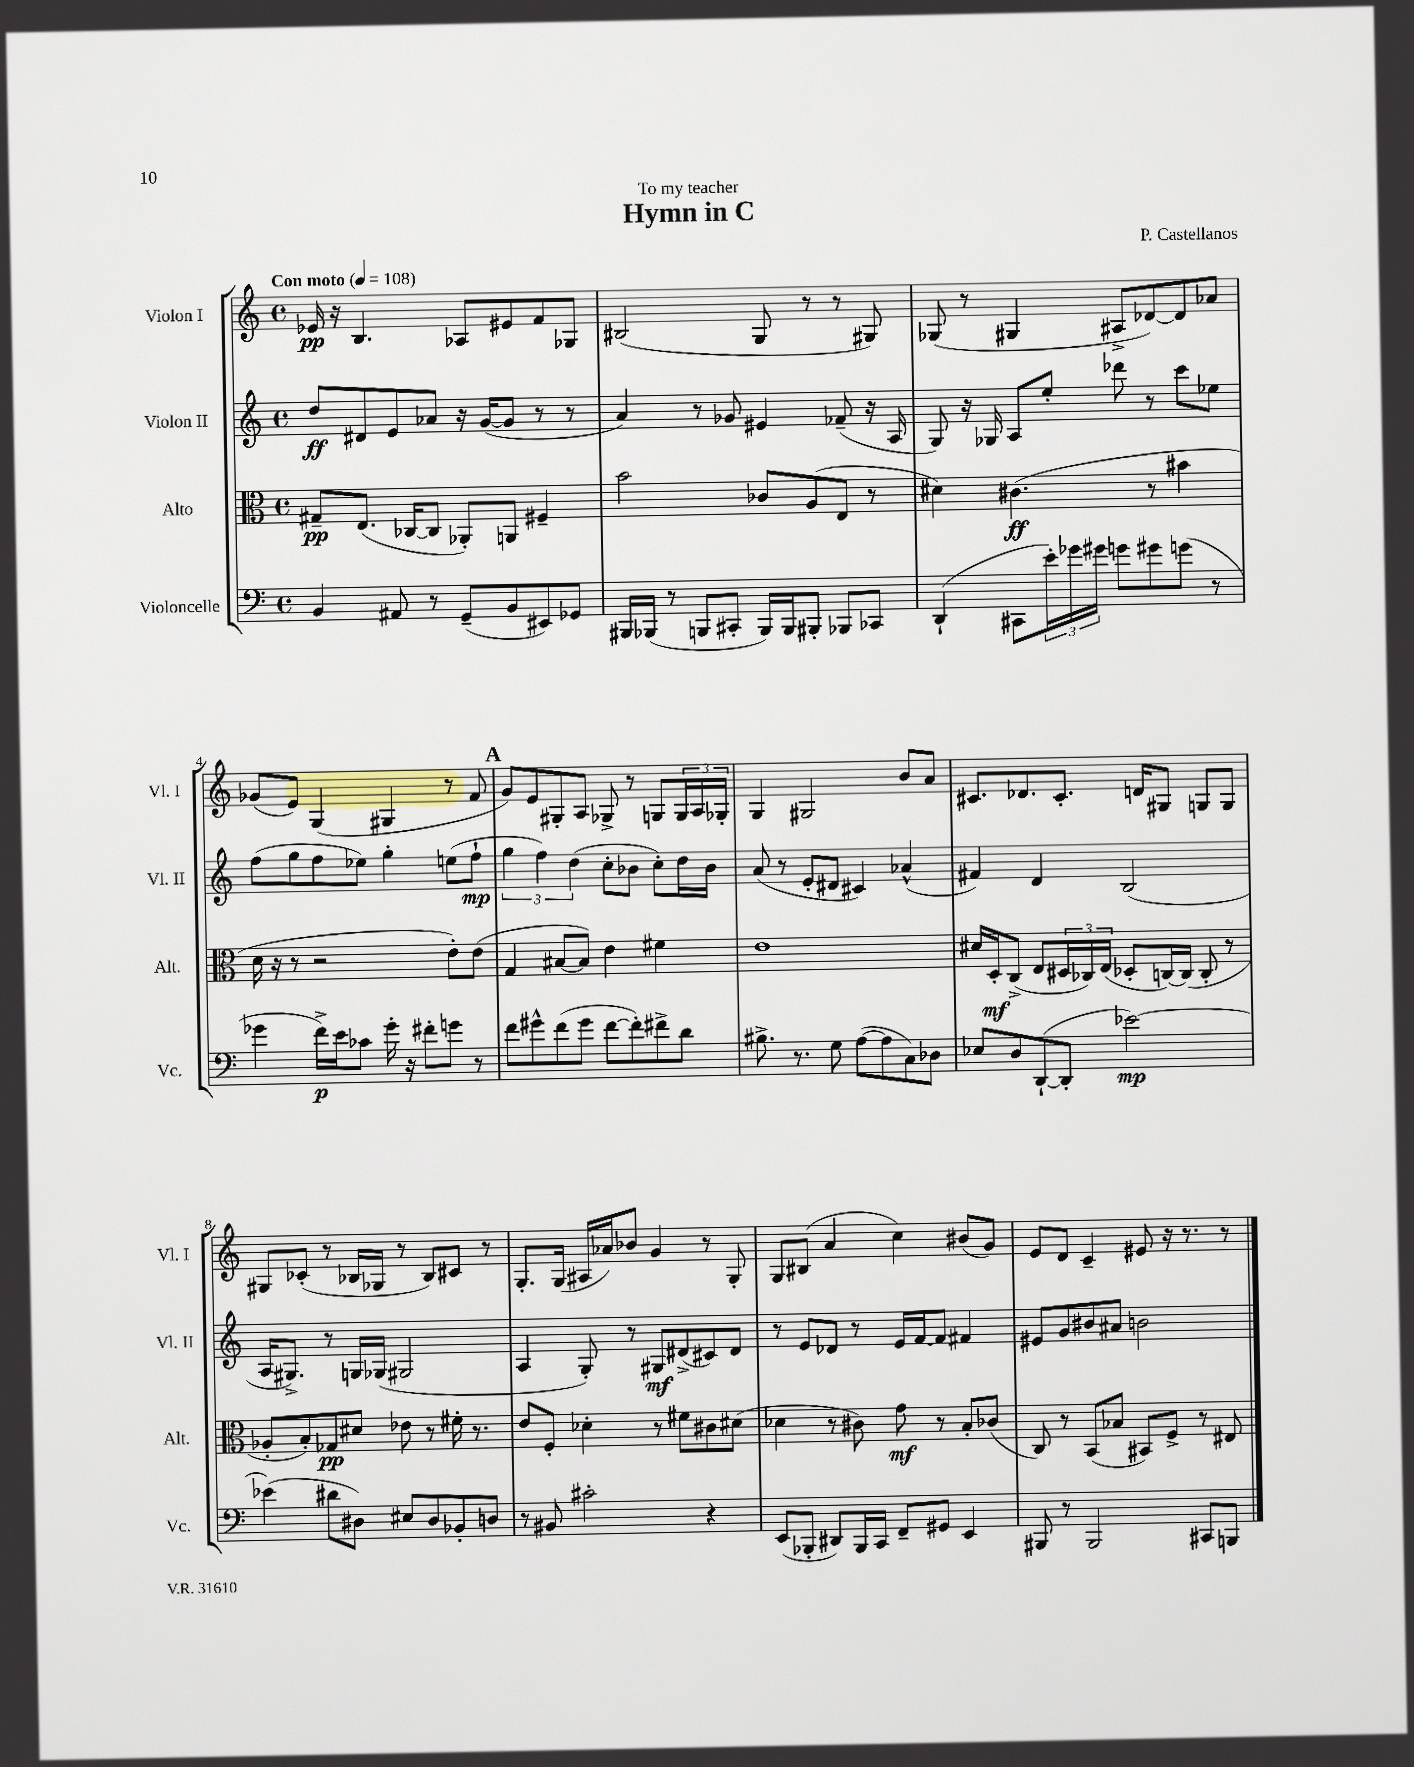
\header { title = "Hymn in C" composer = "P. Castellanos" dedication = "To my teacher" }
<<
\new StaffGroup <<
\new Staff = "s0" \with { instrumentName = "Violon I" shortInstrumentName = "Vl. I" } {
    \clef treble \key c \major \defaultTimeSignature \time 4/4 \tempo "Con moto" 4 = 108
    ees'16\pp r16 b4. aes8 eis'8 f'8 ges8 |
    bis2( g8 r8 r8 gis8) |
    ges8( r8 gis4 ais8-> des'8~) des'8 aes'8 |
    ges'8( e'8) g4( gis4 r8 f'8 |
    \mark \markup { \bold "A" } g'8) e'8 gis8-. a8 ges8-> r8 g8 \tuplet 3/2 { g16 a16 ges16-. } |
    g4 gis2 b'8 a'8 |
    cis'8. des'8. cis'8.-. d'16 gis8 g8 g8 |
    gis8 ces'8-.( r8 bes16 ges16 r8 bes8) cis'8 r8 |
    g8.-. g16( ais16 aes'16) bes'8 g'4 r8 g8-. |
    g8 bis8( a'4 c''4) bis'8( g'8) |
    e'8 d'8 c'4-- eis'8 r16 r8. r8 \bar "|." |
}
\new Staff = "s1" \with { instrumentName = "Violon II" shortInstrumentName = "Vl. II" } {
    \clef treble \key c \major \defaultTimeSignature \time 4/4
    d''8\ff dis'8 e'8 aes'8 r16 g'16~( g'8 r8 r8 |
    a'4) r8 ges'8 eis'4 fes'8--( r16 a16 |
    g8) r16 ges16 a8 e''8-. des'''8 r8 c'''8 ees''8 |
    f''8( g''8 f''8 ees''8) g''4-. e''8( f''8-!\mp |
    \mark \markup { \bold "A" } \tuplet 3/2 { g''4 f''4) d''4( } c''8-. bes'8 c''8-.) d''16 bes'16 |
    a'8( r8 e'8-. dis'8 cis'4) aes'4-^( |
    fis'4) d'4 b2( |
    a16 gis8.->) r8 g16 ges16( gis2 |
    a4 g8-.) r8 gis8\mf dis'8->( cis'8) dis'8 |
    r8 e'8 des'8 r8 e'16 f'16~ f'8 fis'4 |
    eis'8 g'8 bis'8 ais'8 b'2 \bar "|." |
}
\new Staff = "s2" \with { instrumentName = "Alto" shortInstrumentName = "Alt." } {
    \clef alto \key c \major \defaultTimeSignature \time 4/4
    gis8--\pp e8.( ces16~ ces8 aes,8-.) a,8 fis4-- |
    b'2 ces'8 a8( e8 r8 |
    dis'4) cis'4.\ff( r8 bis'4 |
    d'16 r16 r8 r2 e'8-.) e'8( |
    \mark \markup { \bold "A" } g4 bis8~ bis8) e'4 fis'4 |
    e'1 |
    dis'16 d16-.\mf c8->( e8 \tuplet 3/2 { dis16 ces16) e16( } des8-. c16~) c16( c8-. r8 |
    aes8-. b8-.) ges8\pp dis'8 ees'8 r8 fis'16-. r8. |
    e'8 f8-. des'4-. r8 fis'8 cis'8 dis'8( |
    des'4 r8 cis'8) g'8\mf r8 b8-. ces'8( |
    c8) r8 b,8( bes8 bis,8) f8-> r8 eis8 \bar "|." |
}
\new Staff = "s3" \with { instrumentName = "Violoncelle" shortInstrumentName = "Vc." } {
    \clef bass \key c \major \defaultTimeSignature \time 4/4
    b,4 ais,8 r8 g,8--( b,8 eis,8) ges,8 |
    bis,,16 bes,,16( r8 b,,8 cis,8-. b,,16) b,,16 bis,,8-. bes,,8 ces,8 |
    d,4-!( cis,8 \tuplet 3/2 { e'16-.) ges'16 gis'16 } g'8 gis'8 g'8( r8 |
    ges'4 f'16->\p) e'16 ces'8 ges'16-. r16 fis'8-. g'8 r8 |
    \mark \markup { \bold "A" } f'8 gis'8-^ f'8( gis'8 f'8~ f'8-.) fis'8-> d'8 |
    bis8.-> r8. g8 a8~( a8 c8) des8 |
    ees8 d8 d,8~-!( d,8-. ees'2~\mp) |
    ees'4( dis'8 dis8) eis8 dis8 bes,8-. d8 |
    r8 bis,8 cis'2-. r4 |
    e,8( bes,,8-. dis,8) bes,,16 c,16 f,8-- gis,8 e,4 |
    bis,,8 r8 bis,,2 cis,8 b,,8 \bar "|." |
}
>>
>>
